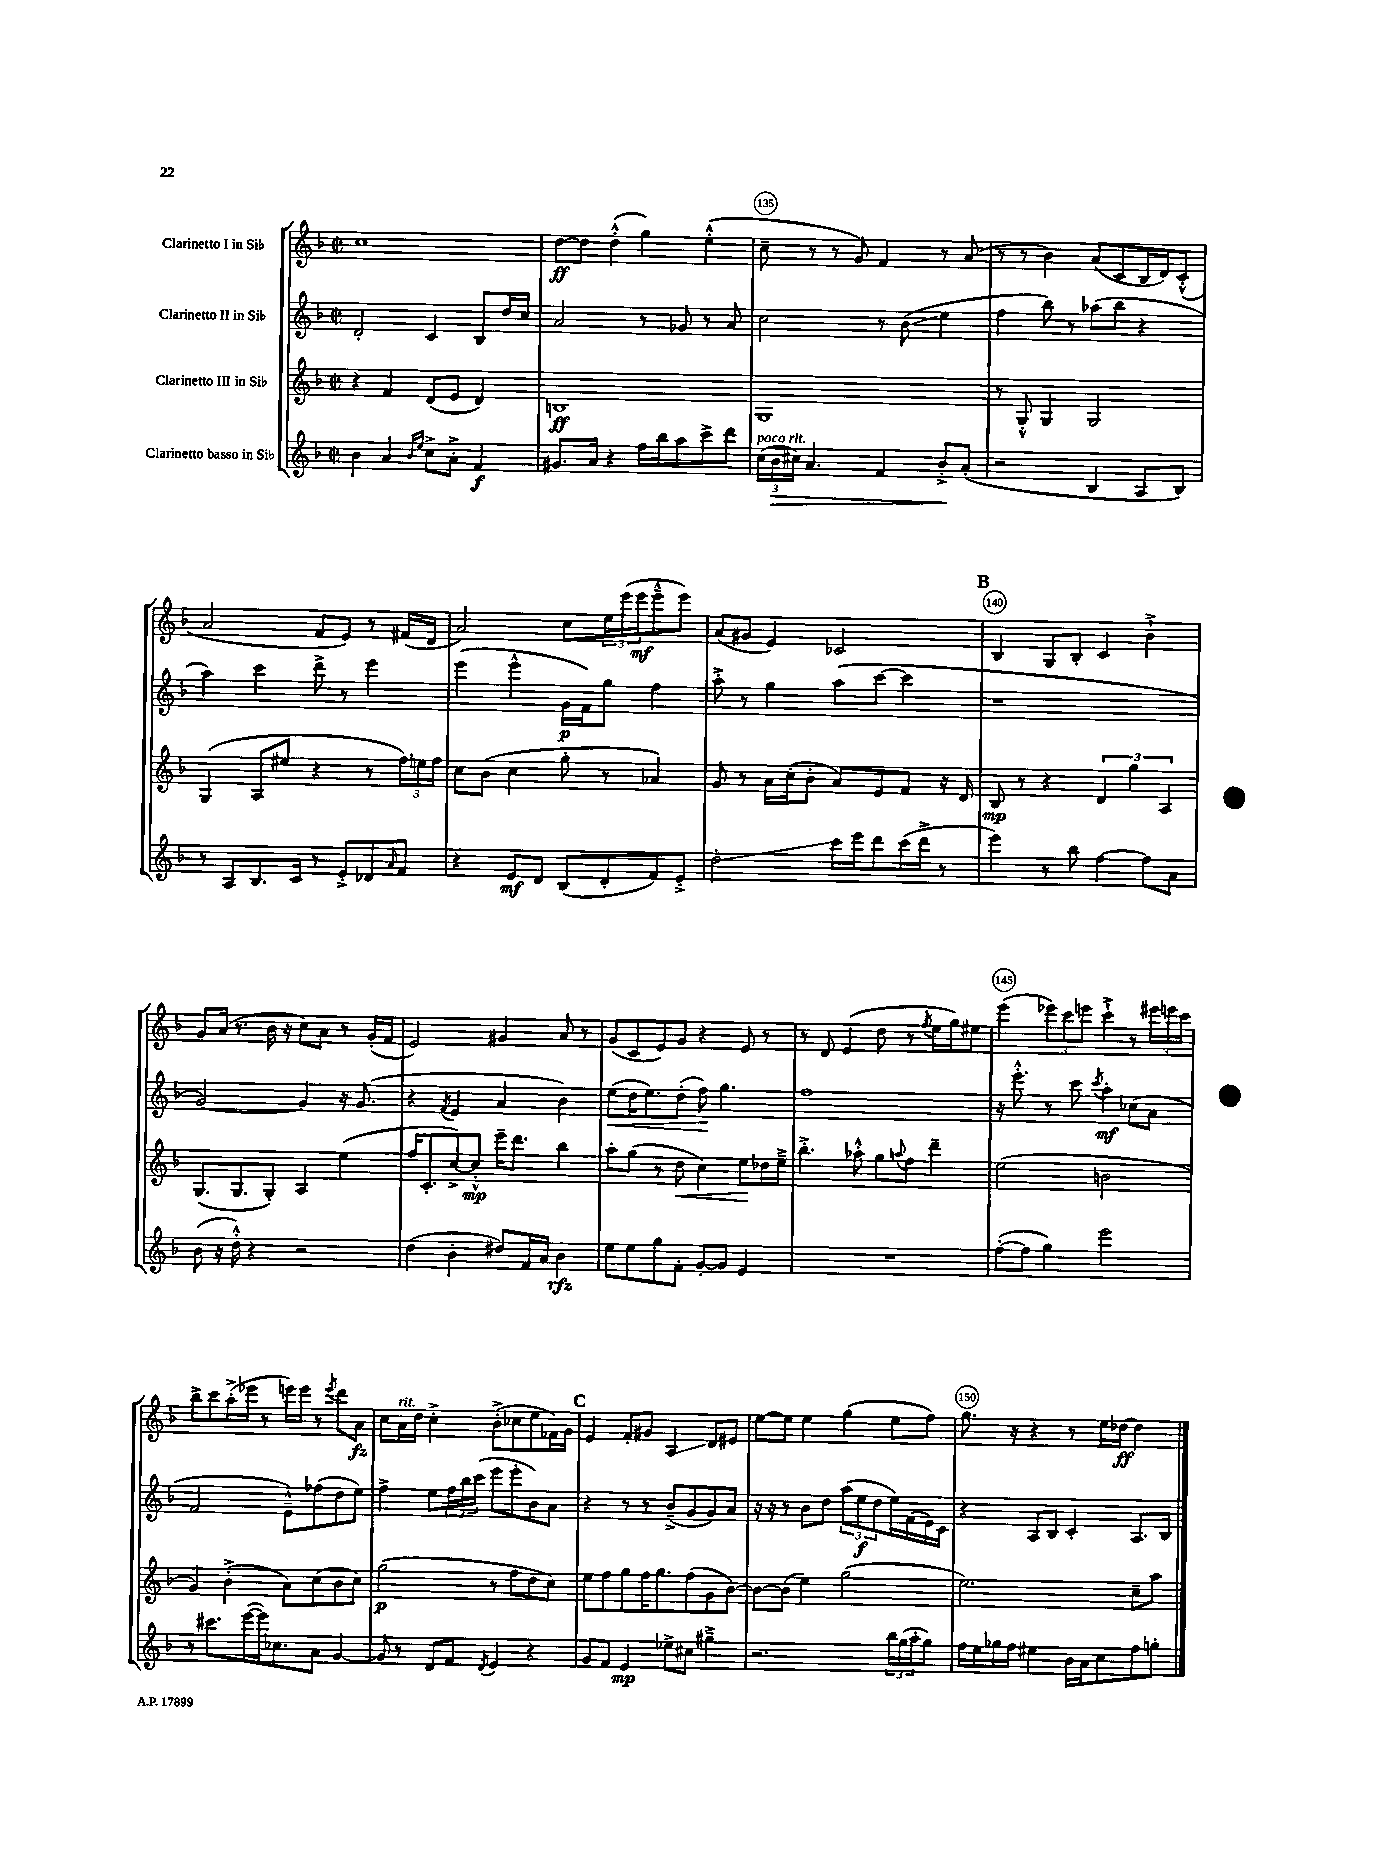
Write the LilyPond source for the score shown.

<<
\new StaffGroup <<
\new Staff = "s0" \with { instrumentName = "Clarinetto I in Sib" } {
    \clef treble \key f \major \defaultTimeSignature \time 2/2
    c''1 |
    d''8~\ff d''8 d''4-.-^( g''4) e''4-.-^( |
    c''8-- r8 r8 g'8) f'4 r8 a'8( |
    r8 r8 bes'4) a'8( c'8 bes16 d'16) c'8-.-^( |
    a'2 f'8 e'8) r8 fis'16( d'16 |
    a'2) c''8 \tuplet 3/2 { e''16 e'''16( e'''16\mf } e'''8---^ e'''8) |
    a'8( gis'8 e'4) ces'2 |
    \mark \markup { \bold "B" } bes4 g8 bes8-. c'4 bes'4-!-> |
    g'8 a'16( r8. bes'16 r16 c''8) a'8 r8 g'16-.( f'16 |
    e'2) gis'4 a'8 r8 |
    g'8( c'8 e'8) g'8 r4 e'8 r8 |
    r8 d'8 e'4( d''8 r8 \acciaccatura { f''8 } e''16 g''16) eis''8 |
    e'''4( \tuplet 3/2 { ees'''8) c'''8 e'''8 } c'''4-!-> r8 \tuplet 3/2 { eis'''16 e'''16 c'''16 } |
    bes''8-> c'''8 a''16-.->( ees'''16 r8 e'''16) e'''16 r8 \acciaccatura { e'''8 } d'''8 a'8\fz |
    c''8 a'16^\markup { \italic "rit." } d''16 c''4-.-> bes'8-.->( ces''8 e''8 fes'16) g'16 |
    \mark \markup { \bold "C" } e'4 f'8-. gis'8 a4\glissando d'8 eis'8 |
    e''8~ e''8 e''4 g''4( e''8 f''8) |
    g''8. r16 r4 r8 e''16 des''16~\ff des''4 \bar "|." |
}
\new Staff = "s1" \with { instrumentName = "Clarinetto II in Sib" } {
    \clef treble \key f \major \defaultTimeSignature \time 2/2
    d'2-. c'4 bes8 d''16 c''16 |
    a'2 r8 ges'8 r8 a'8 |
    c''2 r8 bes'8\glissando( e''4 |
    f''4 bes''8) r8 aes''8( bes''8 r4 |
    a''4) c'''4 d'''8-> r8 e'''4 |
    e'''4( e'''4-^ g'16\p f'16) g''8 f''4 |
    a''8-.-> r8 g''4 a''8( c'''8~ c'''4 |
    \mark \markup { \bold "B" } r1 |
    g'2~) g'4 r16 g'8.( |
    r4 \acciaccatura { f'8 } e'4 a'4 bes'4) |
    e''8\<( d''16 e''8.) d''8-.( f''8\!) g''4. |
    f''1 |
    r16 e'''8.-.-^ r8 c'''8 \acciaccatura { c'''8 } a''4-.\mf ces''8( a'8 |
    f'2 e'8---^) fes''8( d''8 e''8) |
    f''4-> e''8 \tuplet 3/2 { f''16 bes''16 c'''16( } e'''8 e'''8-. bes'8) a'8 |
    \mark \markup { \bold "C" } r4 r8 r8 bes'8--->( g'8 g'8) a'8 |
    r16 r16 r8 bes'8 d''8 \tuplet 3/2 { a''8( e''8\f d''8 } e''16) f'16( e'16) c'16 |
    r4 a8 bes8 c'4-. a8. bes16 \bar "|." |
}
\new Staff = "s2" \with { instrumentName = "Clarinetto III in Sib" } {
    \clef treble \key f \major \defaultTimeSignature \time 2/2
    r4 f'4 d'8( e'8 d'4) |
    b1\ff |
    g1 |
    r8 g8-.-^ g4 g2 |
    g4( a8 eis''8 r4 r8 \tuplet 3/2 { f''16) e''16 f''16 } |
    c''8 bes'8( c''4 g''8-. r8 aes'4) |
    g'8 r8 a'16 c''16-.( bes'8-. a'8) e'8 f'8 r16 d'16 |
    \mark \markup { \bold "B" } bes8\mp r8 r4 \tuplet 3/2 { d'4 g''4 a4 } |
    g8.( g8. g8-.) a4 e''4( |
    f''16 c'8.-. c''8~->) c''8-.-^\mp e'''16-- d'''8. bes''4 |
    a''8-. g''8( r8 d''8\< c''4) e''8\! des''16 e''16---> |
    bes''4.-.-> aes''8-.-^ g''8 \appoggiatura { a''8 } f''8 d'''4-- |
    e''2( b'2 |
    g'4) bes'4-.->( a'8) c''8( bes'8 c''8) |
    g''2\p( r8 f''8 d''8 c''8) |
    \mark \markup { \bold "C" } e''8 f''8 g''8 f''16 g''8. f''8( g'8 bes'8~) |
    bes'8~ bes'8( e''4) g''2( |
    e''2.) c''8-- a''8 \bar "|." |
}
\new Staff = "s3" \with { instrumentName = "Clarinetto basso in Sib" } {
    \clef treble \key f \major \defaultTimeSignature \time 2/2
    bes'4 a'4 \grace { bes'16 e''16 } c''8-> a'8-.-> f'4\f |
    gis'8. a'16 r4 f''16 bes''16 a''8 c'''8-> d'''8 |
    \tuplet 3/2 { c''16^\markup { \italic "poco rit." }( bes'16\> cis''16) } a'4. f'4 bes'8-.->\! a'8-.( |
    r2 bes4 a8 bes8) |
    r8 a8 bes8. c'16 r8 e'8-.-> des'8 \grace { a'16 } f'8 |
    r4 e'8\mf d'8 bes8( d'8-. f'8) e'8-.-> |
    d''2-.\glissando c'''16 e'''16 d'''8 c'''16( d'''16-> r8 |
    \mark \markup { \bold "B" } e'''4) r8 bes''8 f''4~ f''8 a'8 |
    bes'8( r16 d''16-.-^) r4 r2 |
    d''4( bes'4-. dis''8) f'16 a'16 bes'4\rfz |
    e''8 e''8 g''8 f'8-. g'8~-. g'8 e'4 |
    R1 |
    f''8~-.( f''8 g''4) e'''2 |
    r8 cis'''8. e'''16~( e'''16) ces''8. a'8 g'4~ |
    g'8 r8 d'8 f'8 \acciaccatura { d'8 } e'4 r4 |
    \mark \markup { \bold "C" } g'8 f'8 e'4\mp ees''8-> cis''8 gis''4---> |
    r2. \tuplet 3/2 { bes''16 g''16( a''16-. } g''8) |
    f''16 e''16 ges''16 f''16 eis''4 bes'16 a'16 c''8 f''8 g''8-. \bar "|." |
}
>>
>>
\layout { \context { \Score currentBarNumber = #133 \override BarNumber.break-visibility = ##(#f #t #t) barNumberVisibility = #(every-nth-bar-number-visible 5) \override BarNumber.stencil = #(make-stencil-circler 0.1 0.3 ly:text-interface::print) } }
